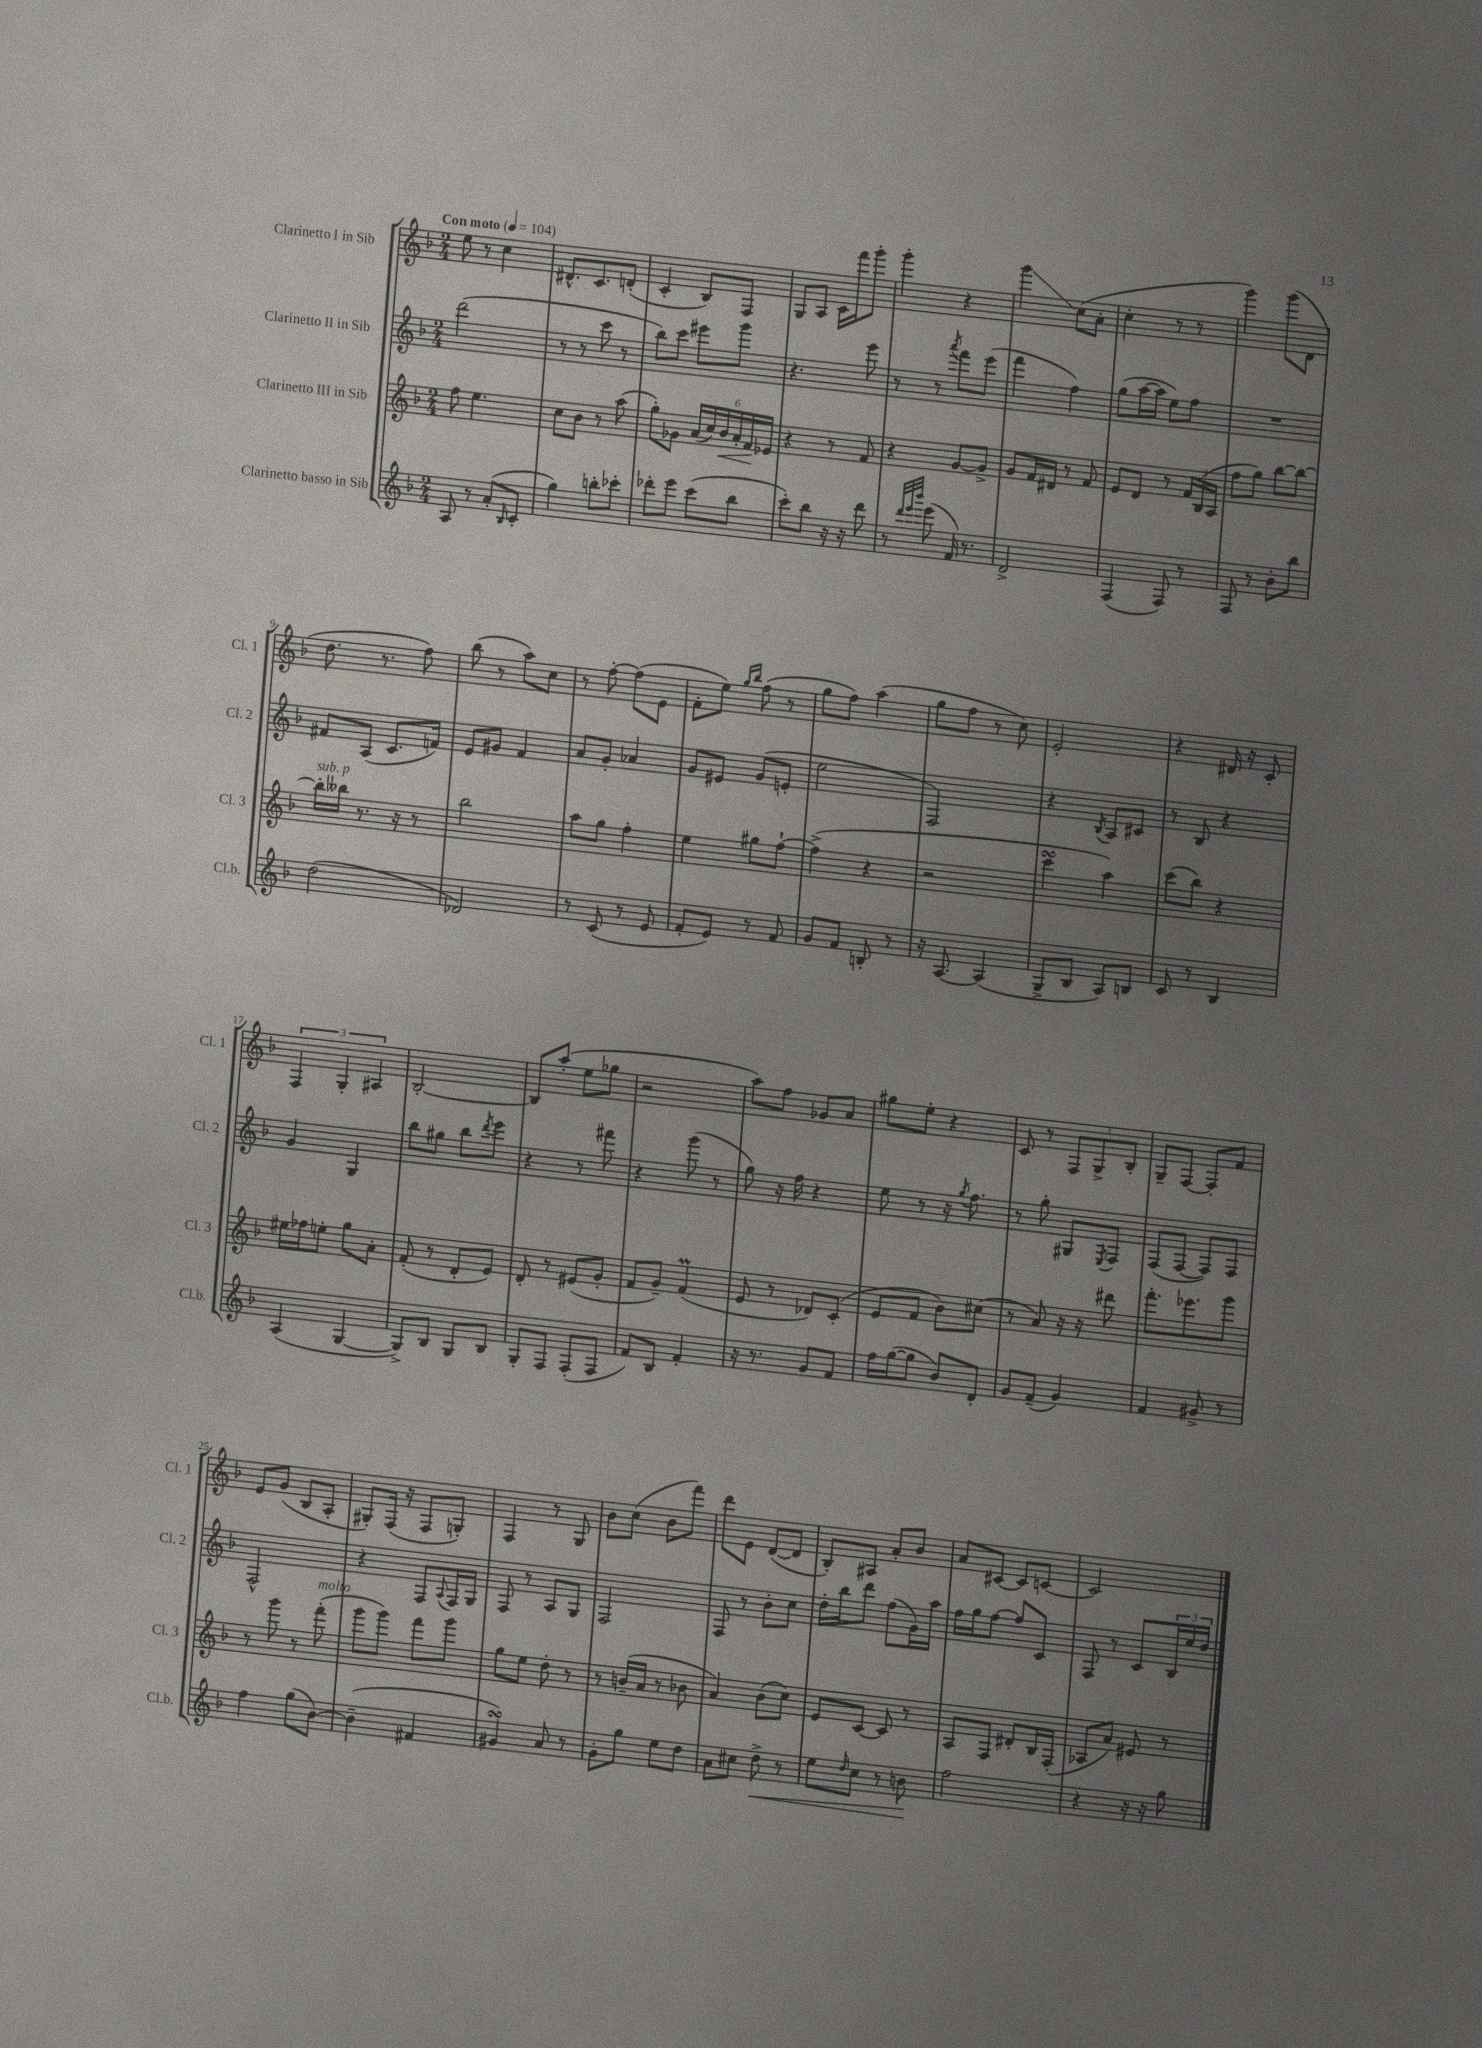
<<
\new StaffGroup <<
\new Staff = "s0" \with { instrumentName = "Clarinetto I in Sib" shortInstrumentName = "Cl. 1" } {
    \clef treble \key f \major \numericTimeSignature \time 2/4 \tempo "Con moto" 4 = 104
    e''8 r8 c''4 |
    dis'8.-^ c'8. d'8-.( |
    c'4-. bes8) f8 |
    g8 a8 c'16 f'''16 g'''8-. |
    g'''4-. r4 |
    g'''4\glissando c''8( a'8-. |
    c''4-. r8 r8 |
    g'''4) g'''8( d'8 |
    d''8. r8. f''8) |
    bes''8( r8 a''8) c''8 |
    r8 f''8~-. f''8( e'8 |
    f'8-. e''8) \grace { g''16 bes''16 } f''8( r8 |
    g''8 f''8) a''4( |
    g''8 f''8 r8 c''8) |
    e'2-. |
    r4 dis'16 r16 c'8-. |
    \tuplet 3/2 { f4 g4-. ais4 } |
    bes2~-. |
    bes8 a''8-.( e''8 ges''8 |
    r2 |
    a''8) f''8 ges'8 a'8 |
    gis''8 e''8-. r4 |
    c'8 r8 \tuplet 3/2 { f8 g8-> bes8-. } |
    g8-- f8~ f8-. f'8 |
    e'8 g'8( bes8 a8-. |
    gis8-.) f16( r16 f8 g8-.) |
    f4 r8 g8 |
    bes'8 c''8( bes'8 f'''8) |
    d'''8 e'8 d'8~( d'8 |
    bes8-.) ais8 a'8-. bes'8 |
    a'8 cis'8~ cis'8 c'8~ |
    c'2 \bar "|." |
}
\new Staff = "s1" \with { instrumentName = "Clarinetto II in Sib" shortInstrumentName = "Cl. 2" } {
    \clef treble \key f \major \numericTimeSignature \time 2/4
    d'''2( |
    r8 r8 c'''8 r8 |
    bes''8) c'''8 eis'''8 g'''8 |
    r4. e'''8 |
    r8 r8 \acciaccatura { a'''8 } f'''8 e'''8( |
    f'''4 f''4) |
    g''8( a''16~ a''16 e''8) f''8 |
    R2 |
    fis'8 a8( c'8. f'16) |
    e'8 gis'8 f'4 |
    a'8 g'8-. aes'4 |
    g'8 eis'8 g'8( e'8-. |
    e''2 |
    f2) |
    r4 \acciaccatura { bes8 } a8 cis'8 |
    r8 bes8 r4 |
    g'4 g4 |
    bes''8 gis''8 bes''8 \acciaccatura { d'''8 } e'''8 |
    r4 r8 fis'''8 |
    r4 g'''8( r8 |
    g''8) r16 f''16 r4 |
    e''8 r8 r16 \acciaccatura { g''8 } f''8. |
    r8 g''8-. gis8 \acciaccatura { e8 } f8 |
    f8( f8~ f8) f8 |
    f2-^ |
    r4 f8 \appoggiatura { a8 } f16 g16 |
    f8 r8 a8 g8 |
    f2 |
    f8 r8 bes'8-. c''8 |
    d''16-. bes''16 d'''8 f''8( g'16) a''16 |
    f''16 g''16 f''8~ f''8 c'8 |
    f8 r8 c'8 \tuplet 3/2 { bes16 e''16 d''16 } \bar "|." |
}
\new Staff = "s2" \with { instrumentName = "Clarinetto III in Sib" shortInstrumentName = "Cl. 3" } {
    \clef treble \key f \major \numericTimeSignature \time 2/4
    f''8 e''4. |
    c''8 bes'8 r8 a''8( |
    g''8-.) ges'8 \tuplet 6/4 { a'16( c''16) bes'16\< a'16-. f'16\! ees'16 } |
    r4 r8 f'8 |
    r4 g'8~ g'8-> |
    g'8 f'16 dis'16 r8 f'8 |
    e'8 d'8 r8 \tuplet 3/2 { f'16 bes16( a16 } |
    f''8 g''8) bes''8~ bes''8~ |
    bes''16-.^\markup { \italic "sub. p" } beses''16 r8. r16 r8 |
    bes''2 |
    a''8 g''8 f''4-. |
    e''4 gis''8 f''8~-! |
    f''4->( r4 |
    r2 |
    c'''4\turn a''4) |
    c'''8( bes''8) r4 |
    eis''16 fes''16 e''8-. g''8 a'8-. |
    f'8-.( r8 d'8-. e'8) |
    d'8-. r8 eis'8( g'8-. |
    f'8 g'8--) f'4\prall( |
    e'8 r8 des'8) c'8-.( |
    e'8 f'8 bes'8) cis''8( |
    r8 a'8) r16 r16 dis'''8 |
    f'''8.-. ees'''8. g'''8 |
    r8 g'''8 r8 f'''8-.^\markup { \italic "molto" }( |
    g'''8 g'''8) f'''8 g'''8 |
    g''8 e''8 d''8-. r8 |
    r8 b'16--( a'16 r8 bes'8 |
    a'4) bes'8( c''8) |
    e'8 c'8~ c'8 r8 |
    a8 f8 dis'8-. bes16 f16-.( |
    aes8 a'8) eis'8 r8 \bar "|." |
}
\new Staff = "s3" \with { instrumentName = "Clarinetto basso in Sib" shortInstrumentName = "Cl.b." } {
    \clef treble \key f \major \numericTimeSignature \time 2/4
    a8 r8 a'8-.( \grace { bes16 } c'8-. |
    g''4) b''8-. ces'''8-. |
    des'''8-. e'''8 c'''8( bes''8 |
    c'''8-.) bes''8 r16 r16 d'''8 |
    r8 \grace { d'''32 e'''32 bes'''32 } e'''8( f'16) r8. |
    d'2-> |
    f4( f8) r8 |
    f8 r8 bes'8-. bes''8 |
    d''2( |
    des'2) |
    r8 c'8( r8 e'8 |
    f'8-. e'8) r8 f'8 |
    g'8 f'8 b8-. r8 |
    r16 a8.~ a4( |
    g8-> bes8 a8) b8 |
    c'8 r8 bes4 |
    a4( g4~ |
    g8->) bes8 g8 bes8 |
    g8-. f8 f8-.( f8 |
    f'8) bes8 f'4-. |
    r16 r8. g'8 f'8 |
    f''16 g''16~( g''8 bes'8) d'8-. |
    g'8 f'8--( g'4) |
    f'4 gis'8-> r8 |
    f''4 g''8( bes'8~) |
    bes'4--( fis'4 |
    gis'4\turn) a'8 r8 |
    g'8-. g''8 e''8 d''8 |
    a'8 cis''8 d''8->\< r8 |
    e''8 \grace { d''16 } c''8 r8 b'8\! |
    f''2 |
    r4 r16 r16 g''8 \bar "|." |
}
>>
>>
